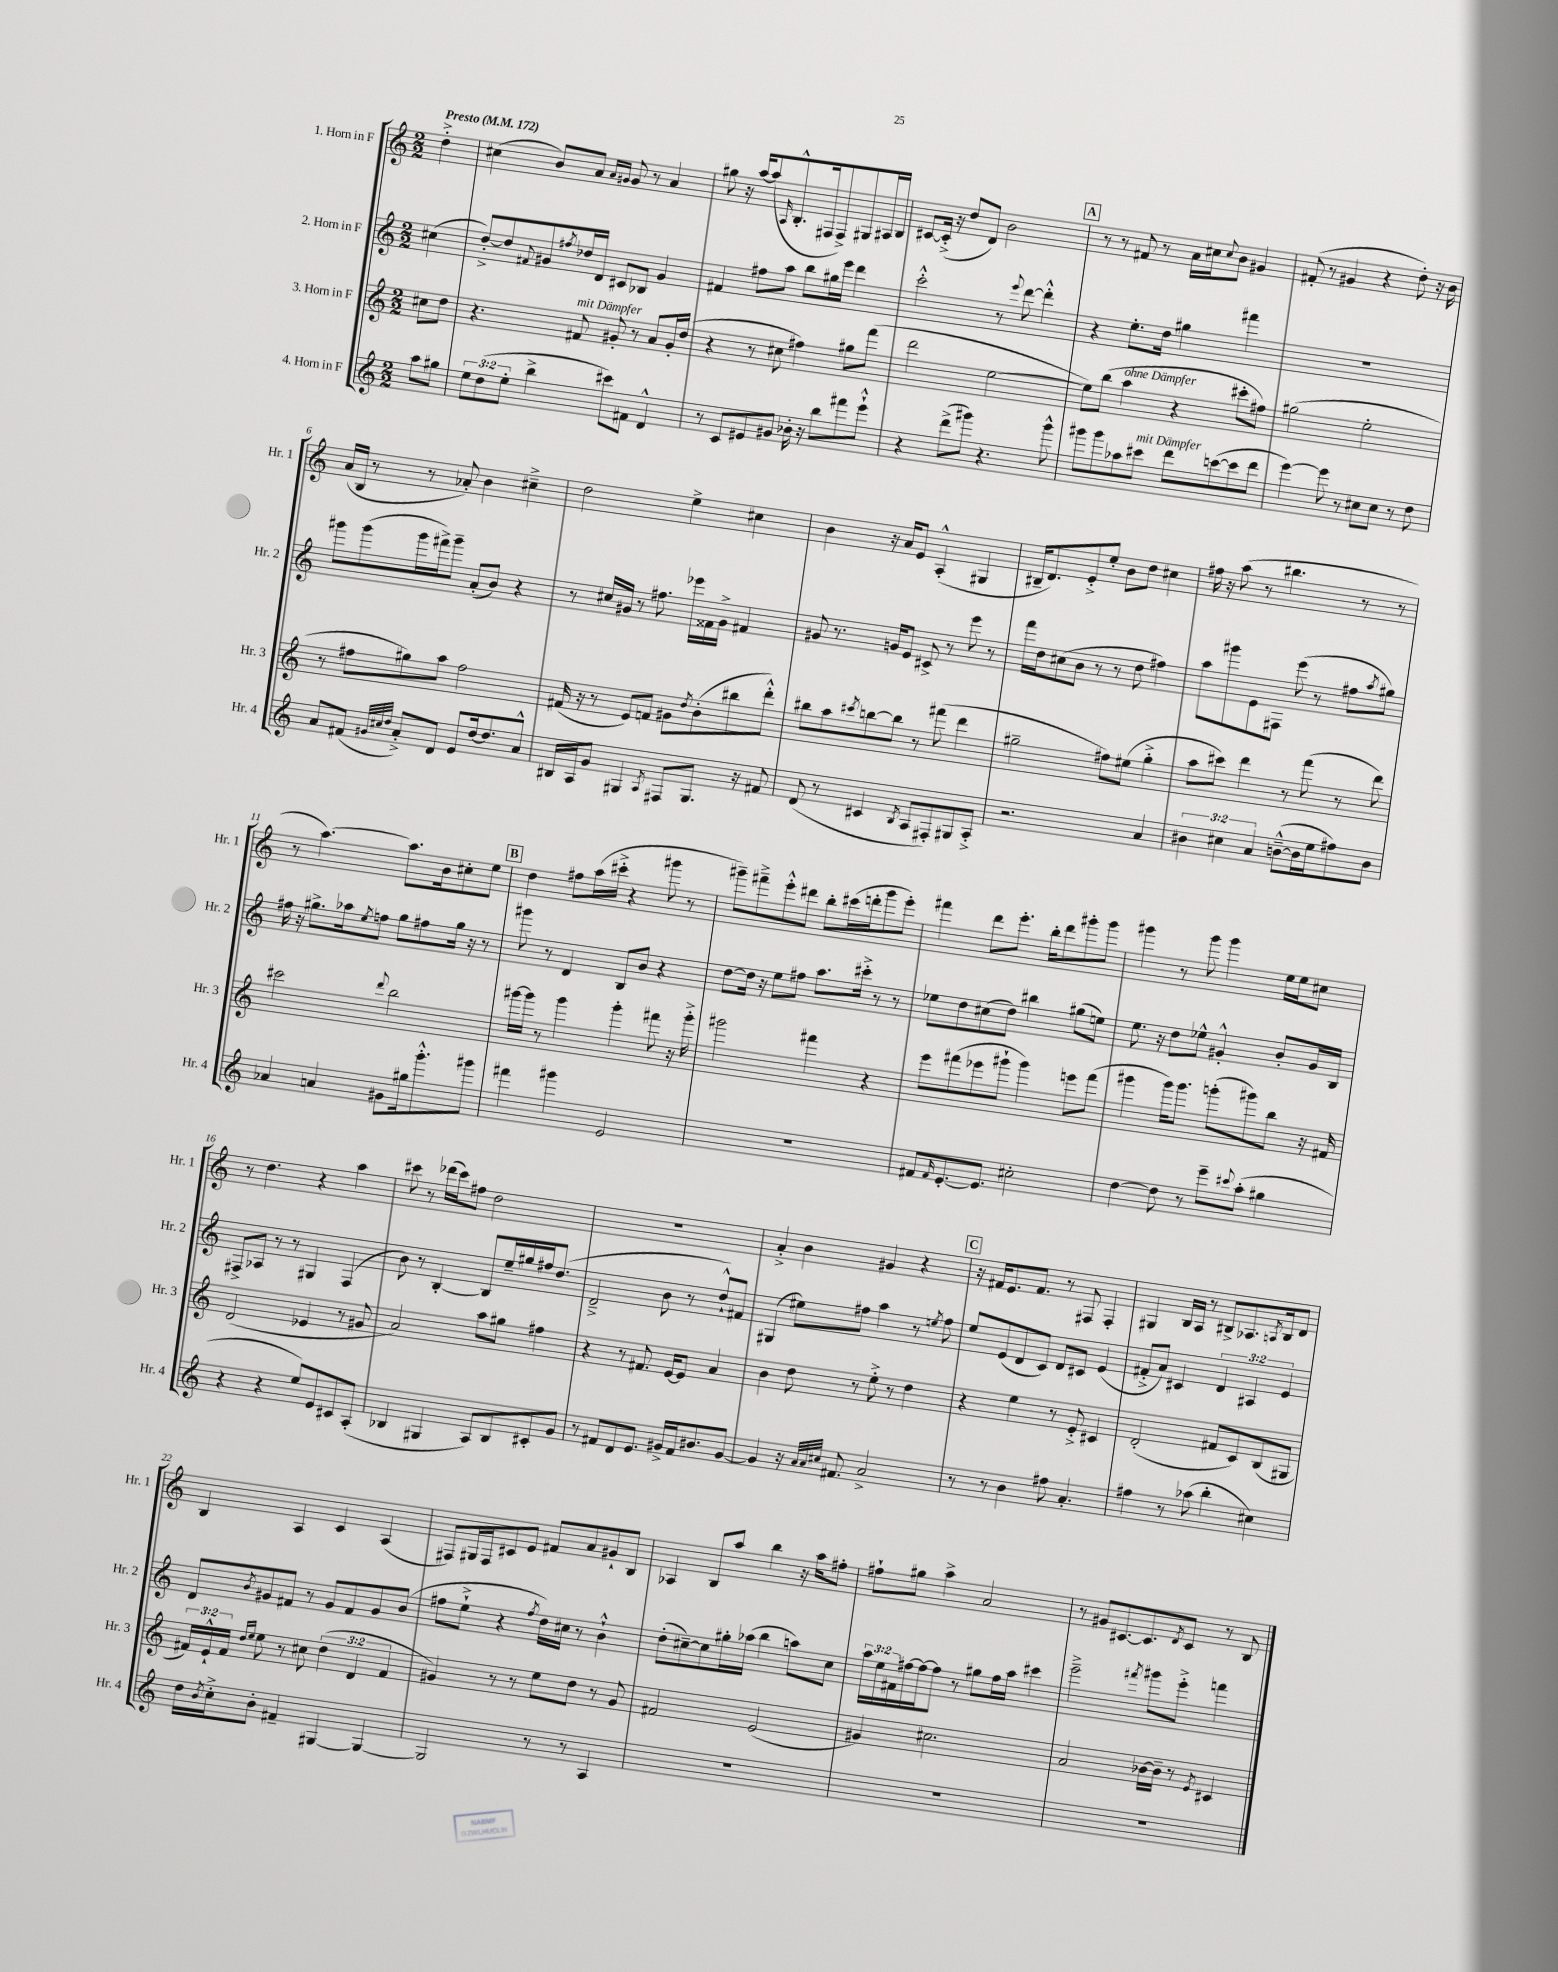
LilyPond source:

<<
\new StaffGroup <<
\new Staff = "s0" \with { instrumentName = "1. Horn in F" shortInstrumentName = "Hr. 1" } {
    \clef treble \key c \major \numericTimeSignature \time 2/2 \partial 4 \tempo "Presto" 4 = 172
    d''4-.-> |
    cis''4( b'8) a'8 \grace { a'16 gis'16 } gis'8 r8 a'4 |
    gis''8 r16 a''16~ a''8( \grace { a16 } b8.-.-^ fis16 fis8->) gis8 ais16 b16 |
    cis'8~ cis'16-.->( r16 d''8 d'8) b'2 |
    \mark \markup { \box "A" } r8 r8 fis'8 r8 a'16 cis''16 \appoggiatura { cis''8 } b'8 gis'4 |
    fis'8-.( r8 gis'4 r4 d''8-.) r16 b'16 |
    a'16( b16 r8 r8 aes'8-.) b'4 cis''4---> |
    d''2 e''4-> cis''4 |
    b'4 r16 a'16 e'8 a4-.-^( gis4 |
    bis16-- d'8.) e'8-.-> e''8-. b'8 d''8 cis''4 |
    fis''16 r16 a''8( r8 bis''4. r8 r8 |
    r8 a''4.~) a''8. b'16 cis''8-. e''8 |
    \mark \markup { \box "B" } d''4 fis''8 a''16( cis'''16-.-> r4 gis'''8 r8 |
    gis'''8--) fis'''8---> e'''8-.-^ dis'''8 b''8-. cis'''16( d'''16-. gis'''8 e'''8-.) |
    fis'''4 d'''8 e'''8.-. b''16-. d'''8 gis'''8-. gis'''8 |
    gis'''4 r8 gis'''8 gis'''4 e''16 e''16 cis''8 |
    r8 d''4. r4 a''4 |
    cis'''8 r8 des'''16( cis'''16) fis''8 d''2 |
    R1 |
    a'4-.-> b'4 gis'4 r4 |
    \mark \markup { \box "C" } r16 fis'16 e'8. fis'8. r8 fis8 fis4-. |
    gis4 b16 a16 r8 bis8-> aes8. \acciaccatura { a8 } bis16 d'8 |
    b4 a4 c'4 a4( |
    fis8) gis16 fis16 cis'8 e'8 fis'8 a'8 gis'8-! b8 |
    aes4 b8 a''8 b''4 r16 a''16 fis''8-. |
    fis''8-! gis''8 a''4-> a'2 |
    r8 gis'8 cis'8.~ cis'8. \acciaccatura { d'8 } cis'8 r8 b8 \bar "|." |
}
\new Staff = "s1" \with { instrumentName = "2. Horn in F" shortInstrumentName = "Hr. 2" } {
    \clef treble \key c \major \numericTimeSignature \time 2/2 \override Staff.TupletNumber.text = #tuplet-number::calc-fraction-text \partial 4
    cis''4( |
    d''8~-.->) d''8 \appoggiatura { fis'8 } gis'8 \acciaccatura { fis''8 } des''16 d'16 cis'8 bes8 gis'4 |
    fis'4 fis''8 a''8 b''8 gis''16 e'''16 d'''4 |
    c'''2-.-^ r8 \appoggiatura { e'''8 } d'''8~ d'''4-.-^ |
    \mark \markup { \box "A" } r4 e''8.-. d''16 gis''4 fis'''4 |
    R1 |
    gis'''8 gis'''8( gis'''16 fis'''16->) gis'''8-- a'8-.( b'8) r4 |
    r8 cis''16 gis'16 r8 fis''8. ees'''16 fisis'16 gis'16-> fis'4 |
    gis'8 r8. g'16 e'8 cis'8-> r8 e'''8 r8 |
    f'''16 d''16 cis''8( b'8 r8 r8 d''8 fis''4) |
    a''8 gis'''8 e'8 fis8 e'''8( r8 fis''8 \acciaccatura { a''8 } gis''8) |
    fis''16 r16 gis''8.-> aes''16 \acciaccatura { e''8 } f''8 gis''8 fis''8 gis''16 r16 r8 |
    \mark \markup { \box "B" } gis'''8 r8 d'4 b8 b'8 r4 |
    d''8~ d''16 r16 e''8 fis''8 a''8. cis'''16-.-> r8 r8 |
    ees''8 d''8 cis''8( d''8) bis''4 gis''8( e''8) |
    e''8. r16 d''8 ees''8-^ gis'4-.-^ b'8-. gis'16 b16 |
    fis8-> aes8 r8 r8 gis4 fis4( |
    b'8) r8 b4~-. b8 e''16-- gis''16 fis''16 d''8.( |
    d'2---> b'8 r8 d''8-!-^) fis'8 |
    gis4( eis''8) fis''8 a''4 r8 \acciaccatura { e''8 } fis''8 |
    \mark \markup { \box "C" } e''8 e'8( d'8 c'8) d'8 cis'8 e'4( |
    fis'8-.-> a'8) cis'4 \tuplet 3/2 { d'4 ais4 e'4 } |
    d'8 \acciaccatura { b'8 } gis'8 fis'8 r8 gis'8 fis'8 gis'8 b'8( |
    fis''8 e''8-!-> r4 \acciaccatura { fis''8 } d''16) cis''16 r8 b'4-!-^ |
    d''8-.( cis''8~--) cis''8 gis''16-. aes''16( b''4 a''8) cis''8 |
    \tuplet 3/2 { a''16 e''16 fis'16 } fis''16~ fis''16~ fis''8 r8 gis''8 fis''16 a''16 cis'''4 |
    e'''2---> \acciaccatura { fis'''8 } gis'''8 e'''8-.-> f'''4 \bar "|." |
}
\new Staff = "s2" \with { instrumentName = "3. Horn in F" shortInstrumentName = "Hr. 3" } {
    \clef treble \key c \major \numericTimeSignature \time 2/2 \override Staff.TupletNumber.text = #tuplet-number::calc-fraction-text \partial 4
    cis''8 d''8 |
    r4. fis'8^\markup { \italic "mit Dämpfer" } gis'8-. r8 a'8 gis'16-. d''16( |
    r4 r8 cis''8 fis''4) gis''8 f'''8( |
    d'''2 e''2~ |
    \mark \markup { \box "A" } e''8) b''8( a''4^\markup { \italic "ohne Dämpfer" } r4 cis'''8-. fis''8) |
    gis''2( e''2-. |
    r8 fis''8 gis''8) a''8 fis''2 |
    fis'16( r16 r8 e'8) f'8 gis'8 \acciaccatura { d''8 } b'8-.( bis''8 d'''8-.-^) |
    bis''8 a''8 \acciaccatura { cis'''8 } b''8~ b''8 r8 fis'''8( d'''4 |
    gis''2-- fis''8) eis''8( gis''4-.-> |
    a''8 cis'''8) d'''4 r8 f'''8( r8 d'''8) |
    cis'''2 \appoggiatura { d'''8 } b''2 |
    \mark \markup { \box "B" } gis'''16~ gis'''16 r8 gis'''4 gis'''4-. fis'''8 r16 gis'''16-.-> |
    gis'''2 fis'''4 r4 |
    e'''8 fis'''8( ees'''8 gis'''8-! gis'''4) e'''8 fis'''8( |
    gis'''4 gis'''16) gis'''8. g'''8-.( gis'''8) b''8 r16 fis'16 |
    d'2( ees'4 r8 gis'8 |
    a'2) a''8 gis''8 fis''4 |
    r4 r8 fis'8. e'16~ e'8 a'4 |
    b'4 d''8 r8 e''8-.-> r8 d''4 |
    \mark \markup { \box "C" } r4 e''4 r8 e'8-.-> cis'4 |
    d'2-.( fis'8 c'8) b8( gis8 |
    \tuplet 3/2 { fis'16) e'16-!-^ fis'16 } \grace { d''16 e''16 } e''8 r8 cis''8 \tuplet 3/2 { d''4( d'4 fis'4 } |
    gis'4) r8 r8 e''8 d''8 r8 gis'8 |
    fis'2 e'2( |
    gis'4) cis''2. |
    a'2 bes'16~ bes'16-- r8 \acciaccatura { e'8 } cis'4 \bar "|." |
}
\new Staff = "s3" \with { instrumentName = "4. Horn in F" shortInstrumentName = "Hr. 4" } {
    \clef treble \key c \major \numericTimeSignature \time 2/2 \override Staff.TupletNumber.text = #tuplet-number::calc-fraction-text \partial 4
    a''8 gis''8 |
    \tuplet 3/2 { e''8 d''8( e''8-. } b''4-> cis'''8) fis'8 d'4-^ |
    r8 c'8 eis'8 gis'8 bes'16-. r16 b''8 fis'''8 e'''8-!-^ |
    r4 d'''8->( gis'''8) r4. gis'''8-^ |
    \mark \markup { \box "A" } gis'''8 gis'''8 aes''8 cis'''8^\markup { \italic "mit Dämpfer" } d'''8 c'''8~( c'''8 d'''8 |
    e'''4~) e'''8 r8 cis''8 cis''8 r8 d''8 |
    a'8 fis'8( \grace { gis'32 cis''32 d''32 } a'8-.->) d'8 e'8 d''16~ d''8. a'8-^ |
    bis16 a16 g'8 gis4 \acciaccatura { a8 } fis8 gis8. r16 fis'8 |
    d'8( r8 cis'4 \acciaccatura { b8 } a8 fis8-.) gis8 a8-.-> |
    r2. a'4 |
    \tuplet 3/2 { bis'4 cis''4 a'4 } b'8~---^( b'16 e''16 fis''8) b'8 |
    aes'4 a'4 gis'8 gis''16 g'''8.-.-^ gis'''8 |
    \mark \markup { \box "B" } fis'''4 gis'''4 e'2 |
    R1 |
    fis'8 \grace { fis'16 } e'8.~-. e'8. cis''2-. |
    d''4~ d''8 r8 e'''8-- \appoggiatura { cis'''8 } a''8-.( gis''4 |
    r4 r4 e''8) e'8 cis'8 a8-.( |
    bes4 gis4 a8) bes8 cis'8-. g'8 |
    r8 fis'8 d'8 e'8. gis'16-> fis'16 bis'8. gis'8~ |
    gis'4 r16 \grace { a'32 a'32 cis''32 } fis'8. a'2-> |
    \mark \markup { \box "C" } r8 r8 b'4 fis''8 a'4.-. |
    fis''4 r8 aes''8( b''4-. cis''4) |
    d''16 \acciaccatura { b'8 } c''16-.-> b'8-. fis'4-- gis4~ gis4~ |
    gis2 r8 r8 a4 |
    R1 |
    R1 |
    R1 \bar "|." |
}
>>
>>
